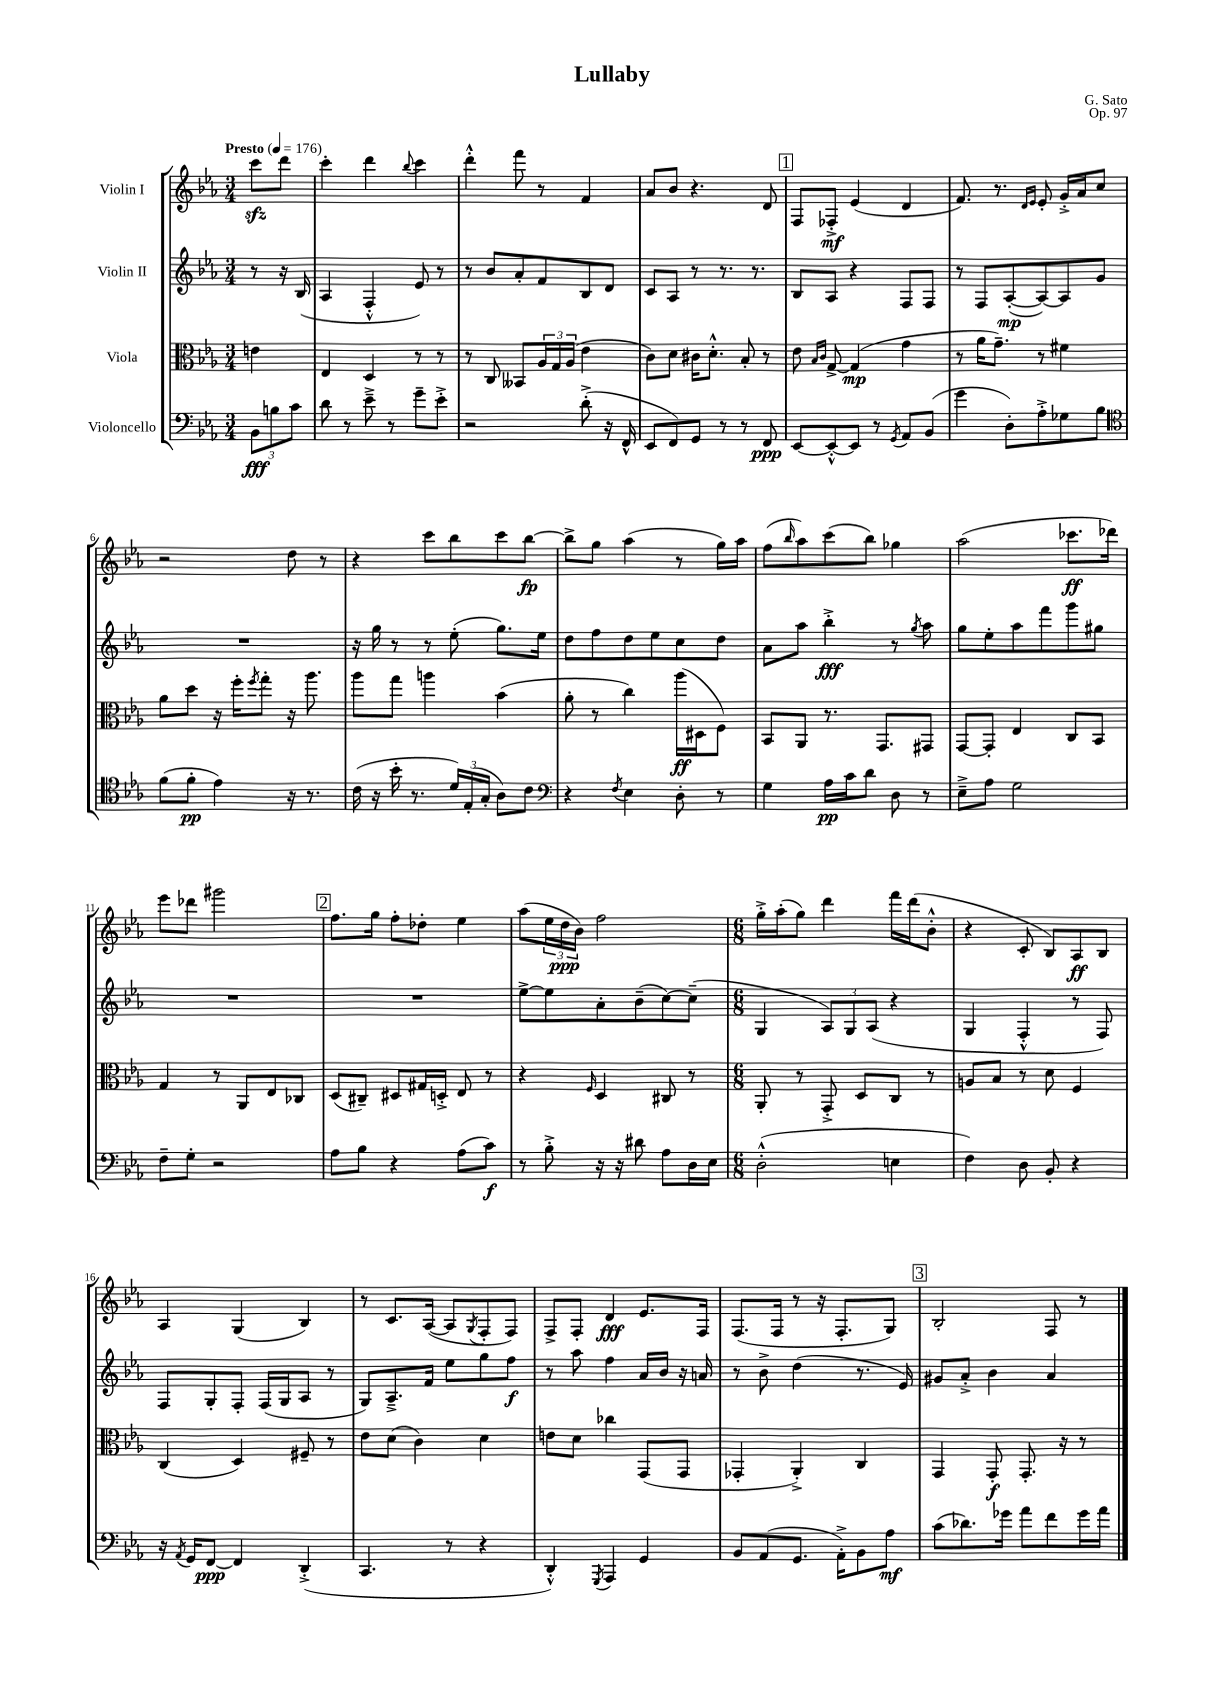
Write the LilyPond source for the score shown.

\header { title = "Lullaby" composer = "G. Sato" opus = "Op. 97" }
<<
\new StaffGroup <<
\new Staff = "s0" \with { instrumentName = "Violin I" } {
    \clef treble \key ees \major \numericTimeSignature \time 3/4 \partial 4 \tempo "Presto" 4 = 176
    c'''8\sfz d'''8 |
    c'''4-. d'''4 \appoggiatura { bes''8 } c'''4 |
    d'''4-.-^ f'''8 r8 f'4 |
    aes'8 bes'8 r4. d'8 |
    \mark \markup { \box "1" } f8 fes8-.->\mf ees'4( d'4 |
    f'8.) r8. \grace { d'16 ees'16 } ees'8-. g'16-.-> aes'16 c''8 |
    r2 d''8 r8 |
    r4 c'''8 bes''8 c'''8 bes''8~\fp |
    bes''8-> g''8 aes''4( r8 g''16) aes''16 |
    f''8( \grace { bes''16 } aes''8) c'''8( bes''8) ges''4 |
    aes''2( ces'''8.\ff des'''16) |
    ees'''8 des'''8 gis'''2 |
    \mark \markup { \box "2" } f''8. g''16 f''8-. des''8-. ees''4 |
    aes''8( \tuplet 3/2 { ees''16 d''16\ppp bes'16) } f''2 |
    \numericTimeSignature \time 6/8 g''16-.-> aes''16-.( g''8) d'''4 f'''16 d'''16( bes'8-.-^ |
    r4 c'8-. bes8) aes8\ff bes8 |
    aes4 g4( bes4) |
    r8 c'8. aes16~( aes8 \acciaccatura { g8 } f8-. f8) |
    f8-> f8-. d'4\fff ees'8. f16 |
    f8.( f16 r8 r16 f8.-. g8) |
    \mark \markup { \box "3" } bes2-. f8 r8 \bar "|." |
}
\new Staff = "s1" \with { instrumentName = "Violin II" } {
    \clef treble \key ees \major \numericTimeSignature \time 3/4 \partial 4
    r8 r16 bes16( |
    aes4 f4-.-^ ees'8) r8 |
    r8 bes'8 aes'8-. f'8 bes8 d'8 |
    c'8 aes8 r8 r8. r8. |
    \mark \markup { \box "1" } bes8 aes8 r4 f8 f8 |
    r8 f8 aes8~-.\mp( aes8~) aes8 g'8 |
    R2. |
    r16 g''16 r8 r8 ees''8-.( g''8.) ees''16 |
    d''8 f''8 d''8 ees''8 c''8 d''8 |
    aes'8 aes''8 bes''4-.->\fff r8 \acciaccatura { g''8 } aes''8 |
    g''8 ees''8-. aes''8 f'''8 g'''8 gis''8 |
    R2. |
    \mark \markup { \box "2" } R2. |
    ees''8~-> ees''8 aes'8-. bes'8--( c''8~) c''8--( |
    \numericTimeSignature \time 6/8 g4 \tuplet 3/2 { aes8) g8 aes8( } r4 |
    g4 f4-.-^ r8 f8) |
    f8 g8-. f8-. f16( g16 aes8 r8 |
    g8) aes8.---> f'16 ees''8 g''8 f''8\f |
    r8 aes''8 f''4 aes'16 bes'16 r16 a'16 |
    r8 bes'8-> d''4( r8. ees'16) |
    \mark \markup { \box "3" } gis'8 aes'8-.-> bes'4 aes'4 \bar "|." |
}
\new Staff = "s2" \with { instrumentName = "Viola" } {
    \clef alto \key ees \major \numericTimeSignature \time 3/4 \partial 4
    e'4 |
    ees4 d4 r8 r8 |
    r8 c8 beses,8 \tuplet 3/2 { aes16 g16 aes16( } ees'4 |
    c'8) d'8 cis'16 d'8.-.-^ bes8-. r8 |
    \mark \markup { \box "1" } ees'8 \grace { bes16 c'16 } g8~-> g4\mp( g'4 |
    r8 aes'16 g'8.--) r8 fis'4 |
    aes'8 d''8 r16 f''16-. \acciaccatura { f''8 } g''8-. r16 aes''8. |
    aes''8 g''8 a''4 bes'4( |
    aes'8-. r8 c''4) aes''16\ff( dis16 f8) |
    bes,8 aes,8 r8. g,8. gis,8 |
    g,8~ g,8-. ees4 c8 bes,8 |
    g4 r8 aes,8 ees8 ces8 |
    \mark \markup { \box "2" } d8( cis8--) dis8 gis16 d16-.-> ees8 r8 |
    r4 \grace { f16 } d4 cis8 r8 |
    \numericTimeSignature \time 6/8 aes,8-. r8 g,8-.-> d8 c8 r8 |
    a8 bes8 r8 d'8 f4 |
    c4( d4) fis8-- r8 |
    ees'8 d'8( c'4) d'4 |
    e'8 d'8 ces''4 g,8( g,8 |
    ges,4-. aes,4-.->) c4 |
    \mark \markup { \box "3" } g,4 g,8-.\f g,8.-. r16 r8 \bar "|." |
}
\new Staff = "s3" \with { instrumentName = "Violoncello" } {
    \clef bass \key ees \major \numericTimeSignature \time 3/4 \partial 4
    \tuplet 3/2 { bes,8\fff b8 c'8 } |
    d'8 r8 ees'8---> r8 g'8-- ees'8-.-> |
    r2 d'8-.->( r16 f,16-^ |
    ees,8 f,8) g,8 r8 r8 f,8\ppp |
    \mark \markup { \box "1" } ees,8~ ees,8~-.-^ ees,8 r8 \acciaccatura { g,8 } aes,8 bes,8( |
    g'4 d8-.) aes8-.-> ges8 bes8 |
    \clef tenor f'8( f'8-.\pp ees'4) r16 r8. |
    c'16( r16 bes'16-. r8. \tuplet 3/2 { d'16) ees16-.( g16-. } aes8) c'8 |
    \clef bass r4 \acciaccatura { f8 } ees4 d8-. r8 |
    g4 aes16\pp c'16 d'8 d8 r8 |
    ees8---> aes8 g2 |
    f8-- g8-. r2 |
    \mark \markup { \box "2" } aes8 bes8 r4 aes8( c'8\f) |
    r8 bes8-.-> r16 r16 dis'8 aes8 d16 ees16 |
    \numericTimeSignature \time 6/8 d2-.-^( e4 |
    f4) d8 bes,8-. r4 |
    r16 \acciaccatura { aes,8 } g,16 f,8~\ppp f,4 d,4-.->( |
    c,4. r8 r4 |
    d,4-.-^) \acciaccatura { g,,8 } aes,,4 g,4 |
    bes,8 aes,8( g,8. aes,16-.->) bes,8 aes8\mf |
    \mark \markup { \box "3" } c'8( des'8.) ges'16 aes'8 f'8 ges'16 aes'16 \bar "|." |
}
>>
>>
